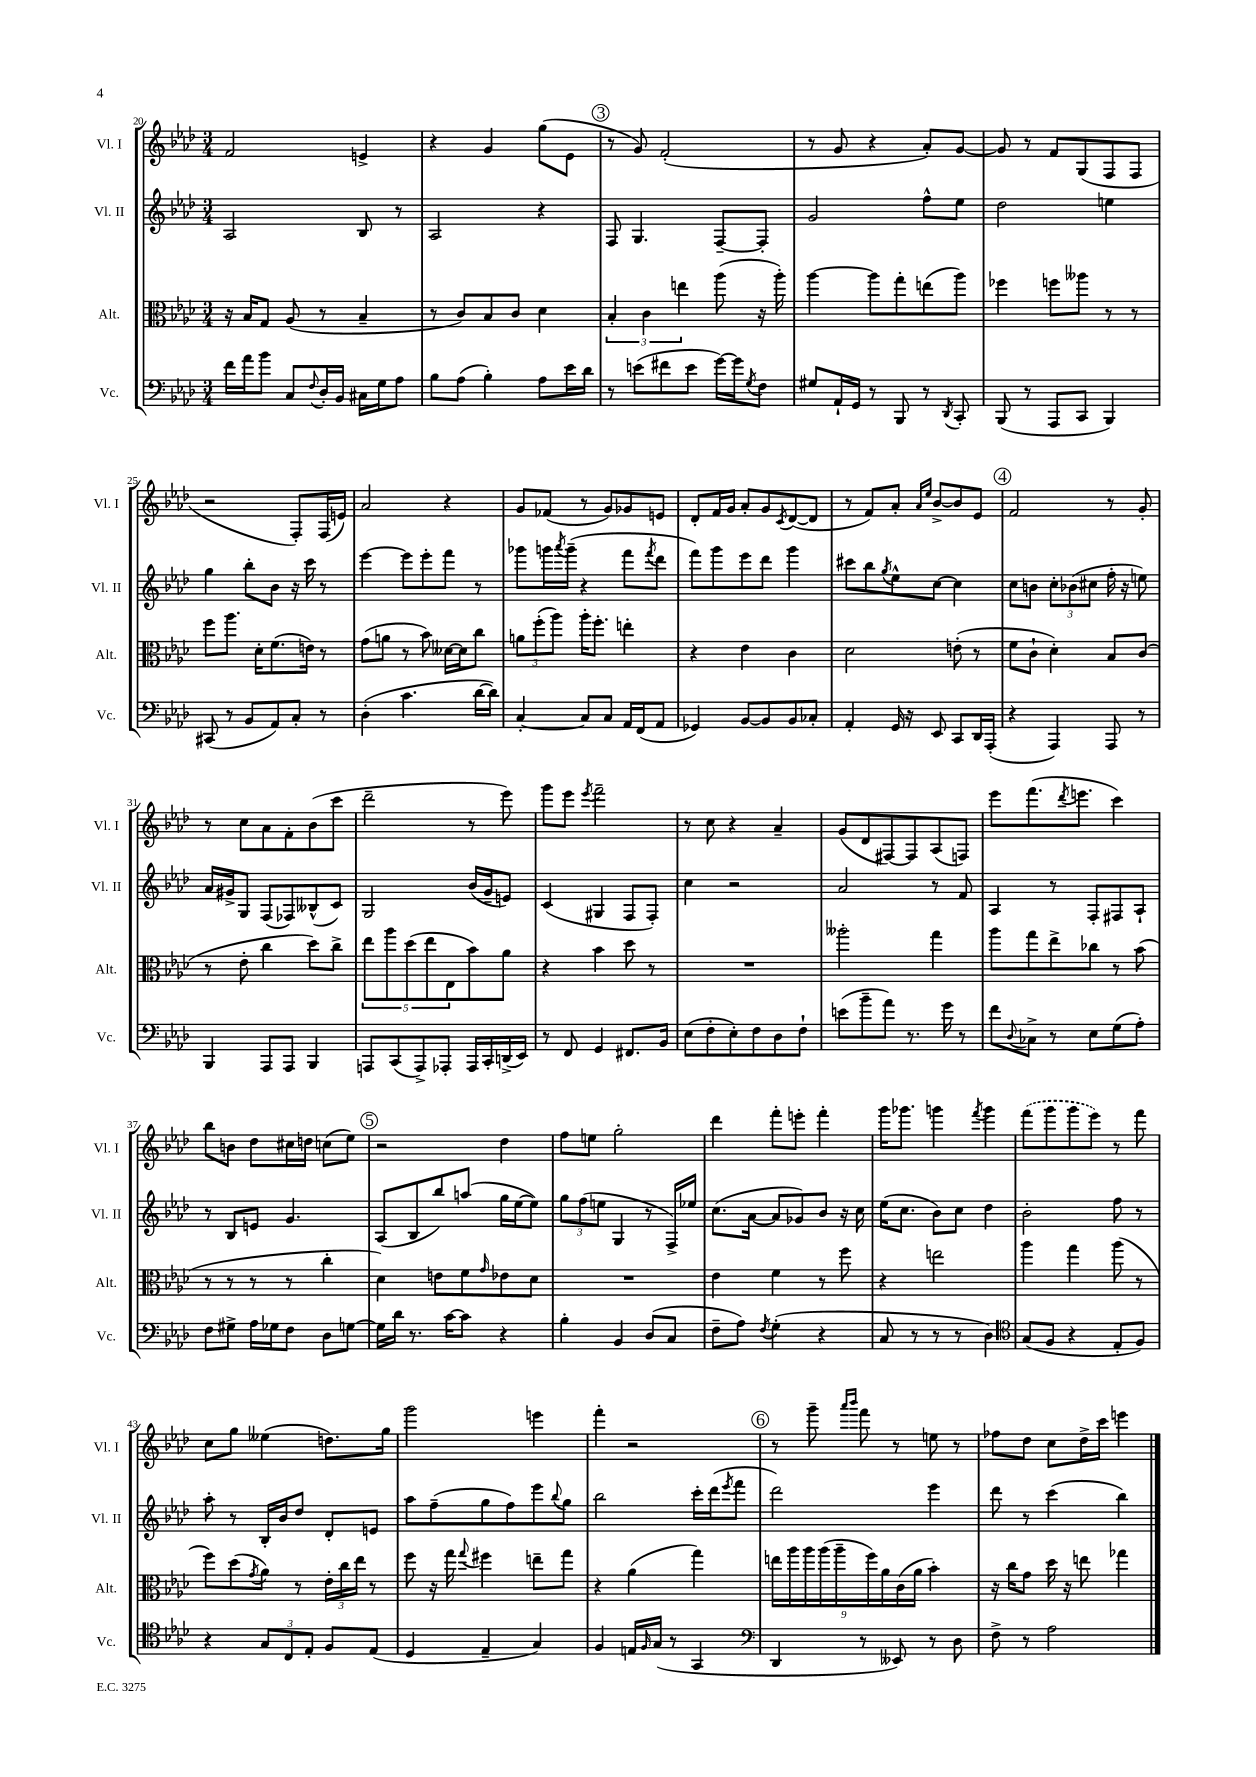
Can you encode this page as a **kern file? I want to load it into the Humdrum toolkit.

**kern	**kern	**kern	**kern
*staff4	*staff3	*staff2	*staff1
*clefF4	*clefC3	*clefG2	*clefG2
*k[b-e-a-d-]	*k[b-e-a-d-]	*k[b-e-a-d-]	*k[b-e-a-d-]
*M3/4	*M3/4	*M3/4	*M3/4
16f\LL	16r	2A-/	2f/
16a-\J	16B-/LK	.	.
8b-\J	8G/J	.	.
8C/L	(8A-/	.	.
8qqF/	.	.	.
16D-'/L	8r	.	.
16BB-/JJ	.	.	.
16C#\LL	4B-~/	8B-/	4e^/
16G\J	.	.	.
8A-\J	.	8r	.
=	=	=	=
8B-\L	8r	2A-/	4r
(8A-\J	8c/L)	.	.
4B-'\)	8B-/	.	4g/
.	8c/J	.	.
8A-\L	4d-\	4r	(8gg\L
16e-\L	.	.	8e-\J
16d-\JJ	.	.	.
=	=	=	=
8r	6B-'/	8F/	8r
(8e\L	.	4.G/	8g/)
.	6c\	.	.
8f#\	.	.	(2f'/
.	6ee\	.	.
8e\J	.	.	.
[16g\LL)	(8aa-\	[8F~/L	.
16g\]J	.	.	.
8qG/	.	.	.
8F\J	16r	8F'/]J	.
.	16aa-'\)	.	.
=	=	=	=
8G#/L	[4aa-\	2g/	8r
16AA-`/L	.	.	8g/
16GG/JJ	.	.	.
8r	8aa-\]L	.	4r
8BBB-/	8gg'\	.	.
8r	(8ee\	8ff^^\L	8a-'/L)
8qDD-/	.	.	.
8CC'/	8aa-\J)	8ee-\J	[8g/J
=	=	=	=
(8BBB-/	4ff-\	2dd-\	8g/]
8r	.	.	8r
8AAA-/L	8ff\L	.	8f/L
8CC/J	8aa--\J	.	(8G/
4BBB-/)	8r	4ee\	8F/
.	8r	.	8F/J
=	=	=	=
(8CC#/	8ff\L	4gg\	2r
8r	8.aa-\J	.	.
8BB-/L	.	8bb-'\L	.
.	16d-'\LK	.	.
8AA-/)	(8.f\	8b-\J	.
8C'/J	.	16r	8F'/L)
.	16e\Jk)	16ccc\	.
8r	8r	8r	(16F/L
.	.	.	16e/JJ)
=	=	=	=
(4D-'\	(8g\L	[4eee-\	2a-/
.	8a\J	.	.
4.c\	8r	8eee-\]L	.
.	8b-\)	8eee-'\	.
.	[16d--\LL	8fff\J	4r
.	16d--\]J	.	.
[16d-\LL	8cc\J	8r	.
16d-\]JJ)	.	.	.
=	=	=	=
[4C'/	12a\L	8ggg-\L	8g/L
.	(12ff'\	.	.
.	.	16ggg\L	(8f-/J
.	12aa-\J)	.	.
.	.	8qaaa-/	.
.	.	(16ggg~\JJ	.
8C/]L	16aa-'\LK	4r	8r
.	8.ff'\J	.	.
8C/J	.	.	8g/L)
16AA-/LL	4ee'\	8fff\L	8g-/
(16FF/J	.	.	.
.	.	8qfff/	.
8AA-/J	.	8ddd-\J	8e/J
=	=	=	=
4GG-/)	4r	8fff\L)	8d-'/L
.	.	8ggg\	16f/L
.	.	.	16g/JJ
[8BB-/L	4e-\	8eee-\	8a-'/L
8BB-/]	.	8ddd-\J	8g/
.	.	.	8qc/
8BB-/	4c\	4ggg\	([8d-/
8C-'/J	.	.	8d-/]J
=	=	=	=
4AA-'/	2d-\	8ccc#\L	8r
.	.	8bb-\	8f/L)
.	.	8qgg/	.
16GG/	.	8ee-^^\	8a-'/J
16r	.	.	.
.	.	.	16qqa-/LL
.	.	.	16qqee-/JJ
8EE-/	.	[8cc\J	[8b-^/L
8CC/L	(8e'\	4cc\]	8b-/]
16DD-/L	8r	.	8e-/J
(16AAA-'/JJ	.	.	.
=	=	=	=
4r	8f\L	8cc\L	2f/
.	8c`\J	8b\J	.
4AAA-/)	4d-'\)	12cc'\L	.
.	.	(12b-\	.
.	.	12cc#\J	.
8AAA-/	8B-/L	16ff'\	8r
.	.	16r	.
8r	(8c/J	8ee\)	8g'/
=	=	=	=
4BBB-/	8r	16a-/LL	8r
.	.	16g#^/J	.
.	8e-'\	8G/J	8cc\L
8AAA-/L	4cc\	(8F/L	8a-\
8AAA-/J	.	8F-/)	8f'\
4BBB-/	8dd-\L)	(8B--^^/	(8b-\
.	8cc^\J	8c/J)	8ccc\J
=	=	=	=
8AAA/L	10ee-\L	2G/	2ddd-~\
.	10aa-\	.	.
(8CC/	.	.	.
.	(10dd-\	.	.
8AAA^/)	.	.	.
.	10ee-\	.	.
8AAA-'/J	.	.	.
.	10E-\	.	.
16AAA-/LL	8b-\)	(16b-/LL	8r
16CC'/	.	16g~/J	.
(16DD^/	8a-\J	8e/J)	8eee-\)
16EE-/JJ)	.	.	.
=	=	=	=
8r	4r	(4c/	8ggg\L
8FF/	.	.	8eee-\J
.	.	.	8qeee-/
4GG/	4b-\	4G#/	2fff~\
8.FF#/L	8dd-\	8F/L	.
.	8r	8F'/J)	.
16BB-/Jk	.	.	.
=	=	=	=
(8E-\L	2.r	4cc\	8r
8F'\	.	.	8cc\
8E-'\)	.	2r	4r
8F\	.	.	.
8D-\	.	.	4a-~/
8F`\J	.	.	.
=	=	=	=
(8e\L	2aa--'\	2a-/	(8g/L
8b-~\	.	.	8d-/
8a-\J)	.	.	[8F#/)
8.r	.	.	8F#/]
.	4gg\	8r	(8A-/
16g\	.	.	.
8r	.	8f/	8F/J)
=	=	=	=
8f\L	8aa-\L	4A-/	8eee-\L
8qqD-/	.	.	.
8C-^\J	8gg\	.	(8.fff\
8r	8ee-^\	8r	.
.	.	.	8qddd-/
.	.	.	8.eee\J
8E-\L	8cc-\J	8F'/L	.
(8G\	8r	8F#/	4ccc\)
8A-'\J)	(8b-\	8A-`/J	.
=	=	=	=
8F\L	8r	8r	8bb-\L
8G#^\J	8r	8B-/L	8b\J
16A-\LL	8r	8e/J	8dd-\L
16G-\J	.	.	.
8F\J	8r	4.g/	16cc#\L
.	.	.	16dd\JJ
8D-\L	4cc'\	.	(8cc\L
[8G\J	.	.	8ee-\J)
=	=	=	=
16G\]LL	4d-\)	(8A-/L	2r
16d-\JJ	.	.	.
8.r	.	8B-/	.
.	8e\L	8bb-/)	.
[16c\LK	.	.	.
8c\]J	8f\	(8aa/J	.
.	16qqg/	.	.
4r	8e-\	16gg\LL	4dd-\
.	.	[16ee-\J	.
.	8d-\J	8ee-\]J)	.
=	=	=	=
4B-'\	2.r	12gg\L	8ff\L
.	.	(12ff\	.
.	.	.	8ee\J
.	.	12ee\J	.
4BB-/	.	4G/	2gg'\
(8D-/L	.	8r	.
8C/J	.	16F^/LL)	.
.	.	16ee-/JJ	.
=	=	=	=
8F~\L	4e-\	(8.cc\L	4ddd-\
8A-\J)	.	.	.
.	.	[16a-\Jk	.
8qF/	.	.	.
(4G'\	4f\	8a-/]L	8fff'\L
.	.	8g-/)	8eee'\J
4r	8r	8b-/J	4fff'\
.	8ff\	16r	.
.	.	16cc\	.
=	=	=	=
8C/	4r	(16ee-\LK	16ggg\LK
.	.	8.cc\J	8.ggg-\J
8r	.	.	.
8r	2ee\	8b-\L)	4ggg\
8r	.	8cc\J	.
.	.	.	8qfff/
4D-\)	.	4dd-\	4ggg\
=	=	=	=
*clefC4	*	*	*
(8G/L	4aa-\	2b-'\	(8fff\L
8F/J	.	.	8ggg\
4r	4gg\	.	8ggg\
.	.	.	8eee-\J)
8E-'/L	(8aa-\	8ff\	8r
8F/J)	8r	8r	8fff\
=	=	=	=
4r	8ff\L)	8aa-'\	8cc\L
.	(8dd-\	8r	8gg\J
.	8qg/	.	.
12G/L	8a-\J)	16B-'/LL	(4ee--\
.	.	16b-/J	.
12C/	.	.	.
.	8r	8dd-/J	.
12E-'/J	.	.	.
8F/L	24e-'\LL	8d-'/L	8.dd\L)
.	24cc\	.	.
.	24ee-\JJ	.	.
(8E-/J	8r	8e/J	.
.	.	.	16gg\Jk
=	=	=	=
4D-/	8ff\	8aa-\L	2ggg\
.	16r	(8ff~\	.
.	16gg\	.	.
.	8qqgg/	.	.
4E-~/	4ff#\	8gg\	.
.	.	8ff\)	.
4G/)	8ee~\L	8eee-\	4eee\
.	.	8qqbb-/	.
.	8gg\J	8gg\J	.
=	=	=	=
4F/	4r	2bb-\	4fff'\
16E/LL	(4a-\	.	2r
16qqF/	.	.	.
(16G/JJ	.	.	.
8r	.	.	.
4GG/	4gg\)	16ccc'\LL	.
.	.	(16ddd-\J	.
.	.	8qeee-/	.
.	.	8fff\J	.
=	=	=	=
*clefF4	*	*	*
4DD-/	18ee\LL	2ddd-\)	8r
.	18aa-\	.	.
.	18aa-\	.	.
.	.	.	8ggg~\
.	(18aa-\	.	.
.	18aa-~\	.	.
.	.	.	16qqaaa-/LL
.	.	.	16qqbbb-/JJ
8r	.	.	8fff\
.	18ff\)	.	.
.	18a-\	.	.
8EE--/)	.	.	8r
.	(18c\	.	.
.	18a-\JJ	.	.
8r	4b-'\)	4eee-\	8ee\
8D-\	.	.	8r
=	=	=	=
8F^\	16r	8ddd-\	8ff-\L
.	16cc\LK	.	.
8r	8g\J	8r	8dd-\J
2A-\	16dd-\	(4ccc\	8cc\L
.	16r	.	.
.	8ee\	.	16dd-^\L
.	.	.	16ccc\JJ
.	4gg-\	4bb-\)	4eee\
==	==	==	==
*-	*-	*-	*-
